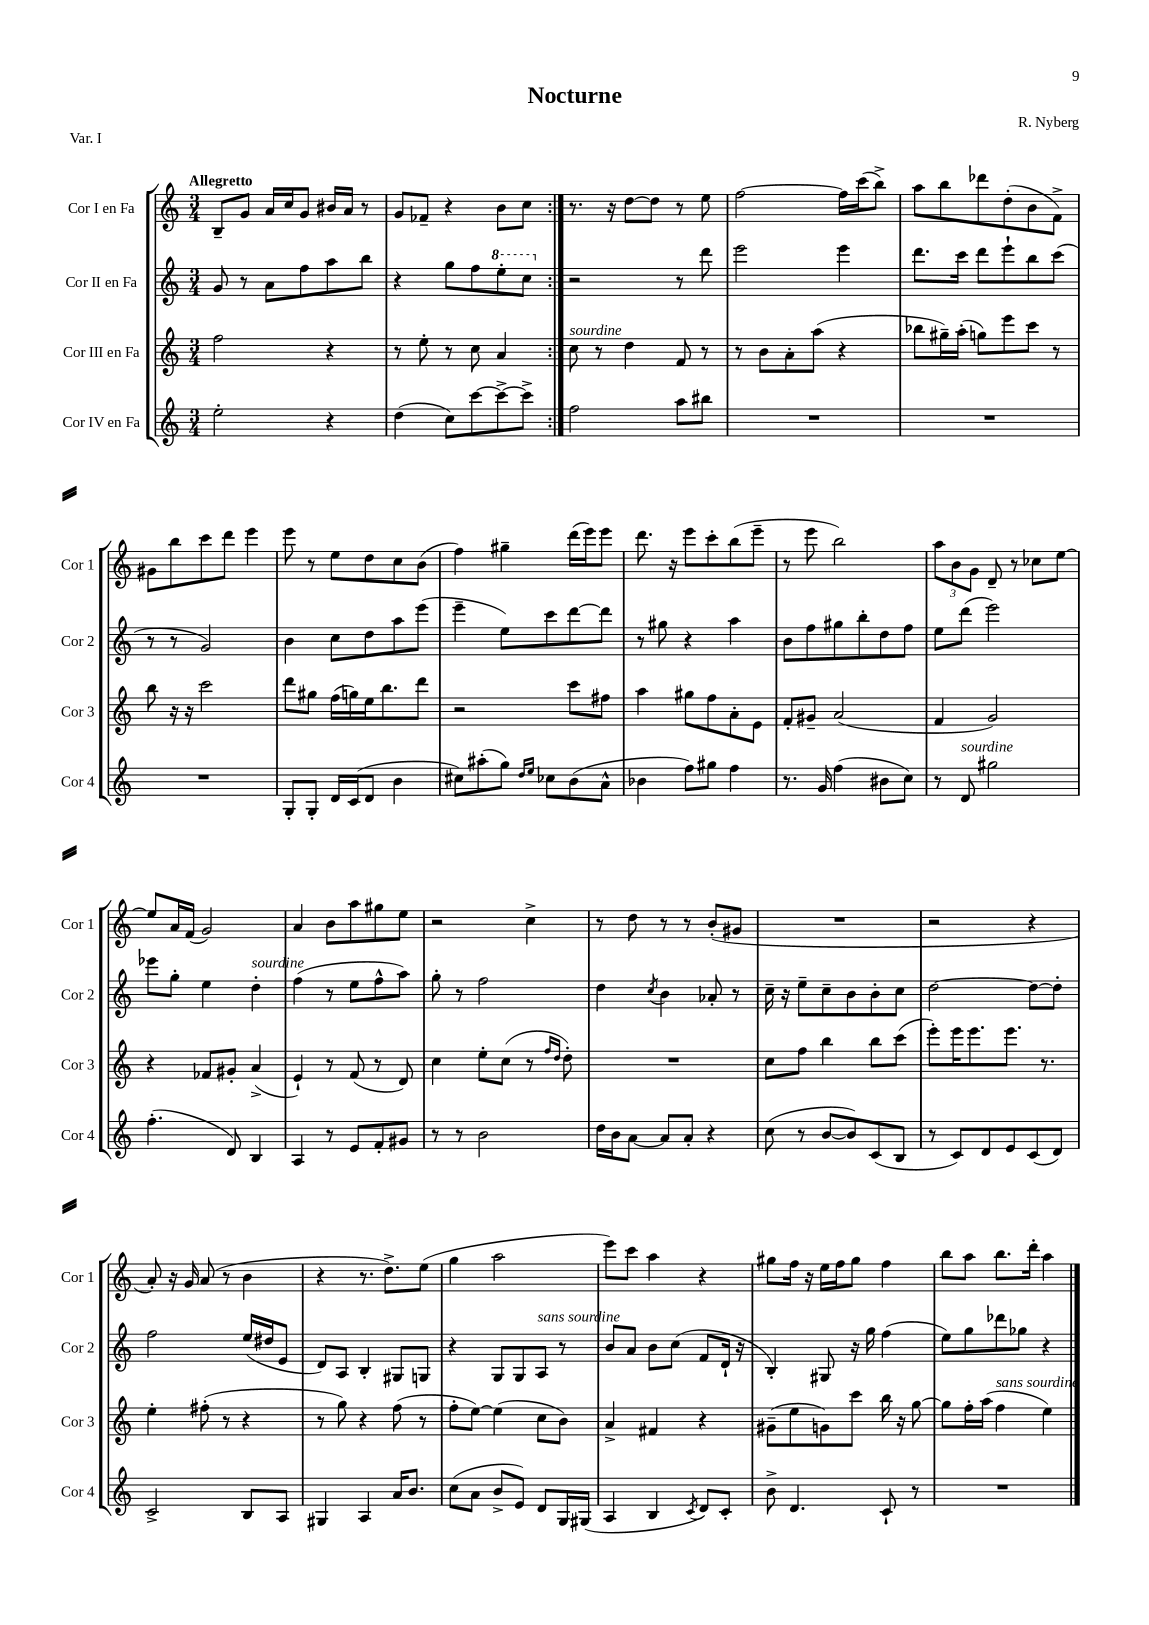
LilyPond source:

\header { title = "Nocturne" composer = "R. Nyberg" piece = "Var. I" }
<<
\new StaffGroup <<
\new Staff = "s0" \with { instrumentName = "Cor I en Fa" shortInstrumentName = "Cor 1" } {
    \clef treble \key c \major \numericTimeSignature \time 3/4 \tempo "Allegretto"
    \repeat volta 2 { b8-- g'8 a'16 c''16 g'8 bis'16 a'16 r8 |
    g'8 fes'8-- r4 b'8 c''8 | }
    r8. r16 d''8~ d''8 r8 e''8 |
    f''2~ f''16 c'''16( b''8->) |
    a''8 b''8 des'''8 d''8-.( b'8 f'8->) |
    gis'8 b''8 c'''8 d'''8 e'''4 |
    e'''8 r8 e''8 d''8 c''8 b'8( |
    f''4) gis''4-- d'''16( e'''16) e'''8 |
    d'''8. r16 e'''8 c'''8-. b''8( e'''8-- |
    r8 e'''8 b''2) |
    \tuplet 3/2 { a''8 b'8 g'8 } d'8-- r8 ces''8 e''8~ |
    e''8 a'16 f'16( g'2) |
    a'4 b'8 a''8 gis''8 e''8 |
    r2 c''4-> |
    r8 d''8 r8 r8 b'8-.( gis'8 |
    R2. |
    r2 r4 |
    a'8-.) r16 g'16 a'8( r8 b'4 |
    r4 r8. d''8.->) e''8( |
    g''4 a''2 |
    e'''8) c'''8 a''4 r4 |
    gis''8 f''16 r16 e''16 f''16 gis''8 f''4 |
    b''8 a''8 b''8. d'''16-. a''4 \bar "|." |
}
\new Staff = "s1" \with { instrumentName = "Cor II en Fa" shortInstrumentName = "Cor 2" } {
    \clef treble \key c \major \numericTimeSignature \time 3/4
    \repeat volta 2 { g'8 r8 a'8 f''8 a''8 b''8 |
    r4 g''8 f''8 \ottava #1 e'''8-. c'''8 \ottava #0 | }
    r2 r8 d'''8 |
    e'''2 e'''4 |
    d'''8. c'''16 d'''8 e'''8-! b''8 c'''8( |
    r8 r8 g'2) |
    b'4 c''8 d''8 a''8 e'''8( |
    e'''4-- e''8) c'''8 d'''8~ d'''8 |
    r8 gis''8 r4 a''4 |
    b'8 f''8 gis''8 b''8-. d''8 f''8 |
    e''8 d'''8( e'''2) |
    ees'''8 g''8-. e''4 d''4-.^\markup { \italic "sourdine" } |
    f''4( r8 e''8 f''8-^ a''8) |
    g''8-. r8 f''2 |
    d''4 \acciaccatura { c''8 } b'4 aes'8-. r8 |
    c''16-- r16 e''8-- c''8-- b'8 b'8-. c''8 |
    d''2~ d''8~ d''8-. |
    f''2 e''16( dis''16 e'8 |
    d'8) a8 b4-. gis8 g8 |
    r4 g8 g8 a8^\markup { \italic "sans sourdine" } r8 |
    b'8 a'8 b'8 c''8( f'8 d'16-! r16 |
    b4-.) gis8 r16 g''16 f''4( |
    e''8) g''8 des'''8 ges''8 r4 \bar "|." |
}
\new Staff = "s2" \with { instrumentName = "Cor III en Fa" shortInstrumentName = "Cor 3" } {
    \clef treble \key c \major \numericTimeSignature \time 3/4
    \repeat volta 2 { f''2 r4 |
    r8 e''8-. r8 c''8 a'4 | }
    c''8^\markup { \italic "sourdine" } r8 d''4 f'8 r8 |
    r8 b'8 a'8-. a''8( r4 |
    bes''8 gis''16--) a''16-.( g''8) e'''8 c'''8 r8 |
    b''8 r16 r16 c'''2 |
    d'''8 gis''8 f''16( g''16) e''16 b''8. d'''8 |
    r2 c'''8 fis''8 |
    a''4 gis''8 f''8 a'8-. e'8 |
    f'8-. gis'8-- a'2( |
    f'4 g'2) |
    r4 fes'8 gis'8-. a'4->( |
    e'4-!) r8 f'8( r8 d'8) |
    c''4 e''8-. c''8( r8 \grace { f''16 d''16 } d''8-.) |
    R2. |
    c''8 f''8 b''4 b''8 c'''8( |
    e'''8-.) e'''16 e'''8. e'''8. r8. |
    e''4-. fis''8-.( r8 r4 |
    r8 g''8) r4 f''8( r8 |
    f''8-. e''8~) e''4( c''8 b'8) |
    a'4-> fis'4 r4 |
    gis'8--( e''8 g'8) c'''8 b''16 r16 g''8~ |
    g''8 f''16-. a''16( f''4^\markup { \italic "sans sourdine" } e''4) \bar "|." |
}
\new Staff = "s3" \with { instrumentName = "Cor IV en Fa" shortInstrumentName = "Cor 4" } {
    \clef treble \key c \major \numericTimeSignature \time 3/4
    \repeat volta 2 { e''2-. r4 |
    d''4( c''8) c'''8~ c'''8~-> c'''8-> | }
    f''2 a''8 bis''8 |
    R2. |
    R2. |
    R2. |
    g8-. g8-. d'16 c'16( d'8 b'4 |
    cis''8) ais''8-.( g''8) \grace { d''16 e''16 } ces''8 b'8( a'8-^ |
    bes'4 f''8) gis''8 f''4 |
    r8. g'16 f''4( bis'8 c''8) |
    r8 d'8^\markup { \italic "sourdine" } gis''2 |
    f''4.-.( d'8) b4 |
    a4 r8 e'8 f'8-. gis'8 |
    r8 r8 b'2 |
    d''16 b'16 a'8~ a'8 a'8-. r4 |
    c''8( r8 b'8~ b'8) c'8( b8 |
    r8 c'8) d'8 e'8 c'8( d'8) |
    c'2-> b8 a8 |
    gis4 a4 a'16 b'8. |
    c''8( a'8 b'8-> e'8) d'8 g16 gis16( |
    a4 b4 \acciaccatura { c'8 } d'8) c'8-. |
    b'8-> d'4. c'8-! r8 |
    R2. \bar "|." |
}
>>
>>
\layout { \context { \Score \remove "Bar_number_engraver" } }
